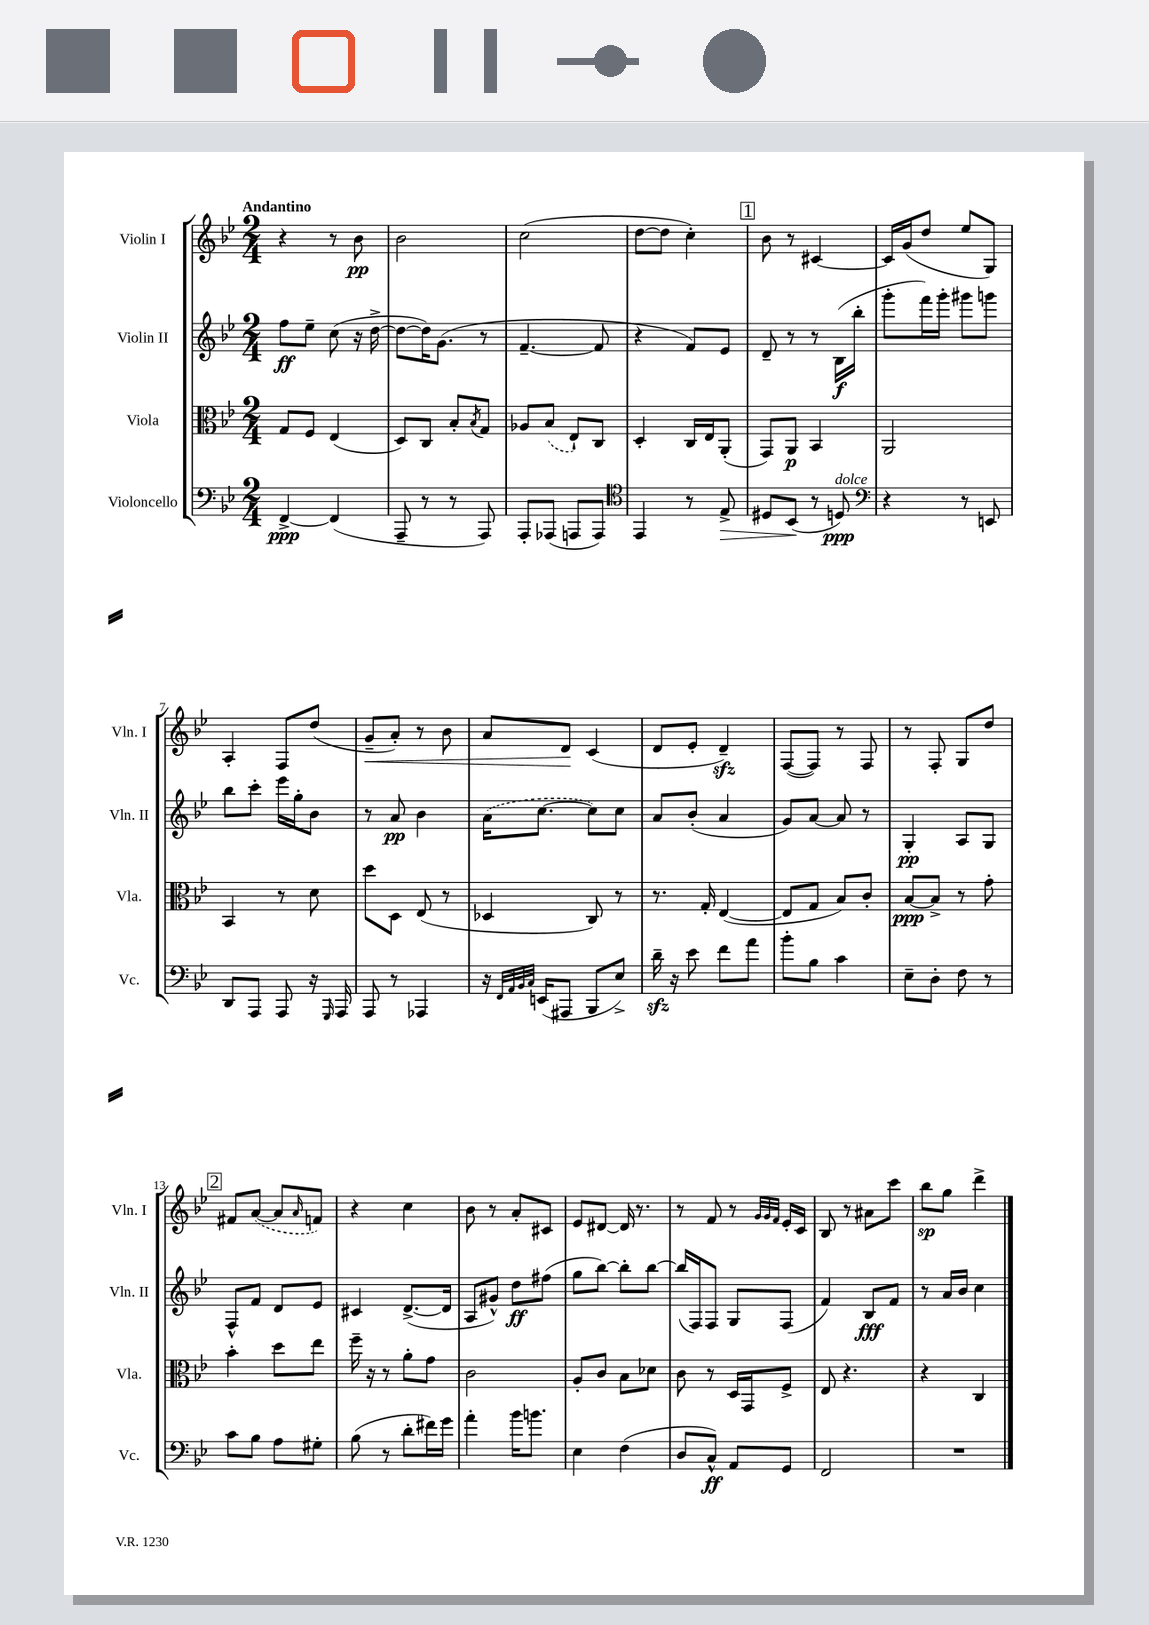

**kern	**kern	**kern	**kern
*staff4	*staff3	*staff2	*staff1
*clefF4	*clefC3	*clefG2	*clefG2
*k[b-e-]	*k[b-e-]	*k[b-e-]	*k[b-e-]
*M2/4	*M2/4	*M2/4	*M2/4
[4FF^/	8G/L	8ff\L	4r
.	8F/J	8ee-~\J	.
(4FF/]	(4E-/	(8cc\	8r
.	.	16r	8b-\
.	.	[16dd^\	.
=	=	=	=
8AAA~/	8D/L)	8dd\_L	2b-\
8r	8C/J	16dd\]K)	.
.	.	(8.g\J	.
8r	8B-'/L	.	.
.	8qB-/	.	.
8AAA/)	8G/J	8r	.
=	=	=	=
8AAA'/L	8A-/L	[4.f~/	(2cc\
(8AAA-/J	(8B-/J	.	.
8AAA/L	8E-`/L)	.	.
8AAA/J)	8C/J	8f/]	.
=	=	=	=
*clefC4	*	*	*
4EE-/	4D'/	4r	[8dd\L
.	.	.	8dd\]J
8r	16C/LL	8f/L)	4cc'\)
.	16E-/J	.	.
8E-^/	(8AA'/J	8e-/J	.
=	=	=	=
8D#/L	8GG/L)	8d~/	8b-\
(8BB-/J	8AA/J	8r	8r
8r	4BB-/	8r	[4c#/
8D/)	.	(16B-\LL	.
.	.	16bb-'\JJ	.
=	=	=	=
*clefF4	*	*	*
4r	2AA/	8ggg'\L	16c#/]LL
.	.	.	(16g/J
.	.	16fff\L)	8dd/J
.	.	16ggg'\JJ	.
8r	.	8ggg#\L	8ee-/L
8EE/	.	8ggg\J	8G/J)
=	=	=	=
8DD/L	4BB-/	8bb-\L	4A'/
8AAA/J	.	8ccc'\J	.
8AAA/	8r	16eee-\LL	8F/L
.	.	16gg'\J	.
16r	8d\	8b-\J	(8dd/J
16qqGGG/	.	.	.
16AAA/	.	.	.
=	=	=	=
8AAA/	8dd\L	8r	8g~/L
8r	8D\J	8a/	8a'/J)
4AAA-/	(8E-/	4b-\	8r
.	8r	.	8b-\
=	=	=	=
16r	4D-/	(16a\LK	8a/L
32qqFF/LLL	.	.	.
32qqAA/	.	.	.
32qqBB-/	.	.	.
32qqC/JJJ	.	.	.
(16EE/LK	.	[8.cc\J	.
8AAA#/J	.	.	8d/J
8BBB-/L	8C/)	8cc\]L)	(4c/
8E-^/J)	8r	8cc\J	.
=	=	=	=
16d~\	8.r	8a/L	8d/L
16r	.	.	.
8e-\	.	(8b-'/J	8e-'/J
.	16G'/	.	.
8f\L	([4E-/	4a/	4d~/)
8a\J	.	.	.
=	=	=	=
8b-'\L	8E-/]L	8g/L)	([8F/L
8B-\J	8G/J	[8a/J	8F/]J)
4c\	8B-/L)	8a/]	8r
.	8c'/J	8r	8F/
=	=	=	=
8E-~\L	[8B-/L	4G'/	8r
8D'\J	8B-^/]J	.	8F'/
8F\	8r	8A/L	8G/L
8r	8g'\	8G/J	8dd/J
=	=	=	=
8c\L	4b-'\	8F^^/L	8f#/L
8B-\J	.	8f/J	([8a/J
8A\L	8dd\L	8d/L	8a/]L
.	.	.	16qqa/
8G#'\J	8ee-\J	8e-/J	8f/J)
=	=	=	=
(8B-\	16ff~\	4c#/	4r
.	16r	.	.
8r	8r	.	.
8d'\L	8a'\L	([8.d^/L	4cc\
16f#\L)	8g\J	.	.
16g\JJ	.	16d/]Jk	.
=	=	=	=
4a'\	2c\	8A/L	8b-\
.	.	8g#^^/J)	8r
16b-\LK	.	8dd\L	8a'/L
8.b\J	.	.	.
.	.	(8ff#\J	8c#/J
=	=	=	=
4E-\	8A'/L	8gg\L	8e-/L
.	8c/J	[8bb-\J)	[8d#/J
(4F\	8B-\L	8bb-'\]L	16d#/]
.	.	.	8.r
.	8d-\J	[8bb-\J	.
=	=	=	=
8D/L	8c\	(16bb-/]LL	8r
.	.	16F/J)	.
8C^^/J)	8r	8F/J	8f/
8AA/L	16D/LL	8G/L	8r
.	16GG/J	.	.
.	.	.	32qqg/LLL
.	.	.	32qqg/
.	.	.	32qqf/JJJ
8GG/J	8F^/J	(8F/J	16e-'/LL
.	.	.	16c/JJ
=	=	=	=
2FF/	8E-/	4f/)	8B-/
.	4.r	.	8r
.	.	8B-/L	8a#\L
.	.	8f/J	8ccc\J
=	=	=	=
2r	4r	8r	8bb-\L
.	.	16a/LL	8gg\J
.	.	16b-/JJ	.
.	4C/	4cc\	4ddd^\
==	==	==	==
*-	*-	*-	*-
